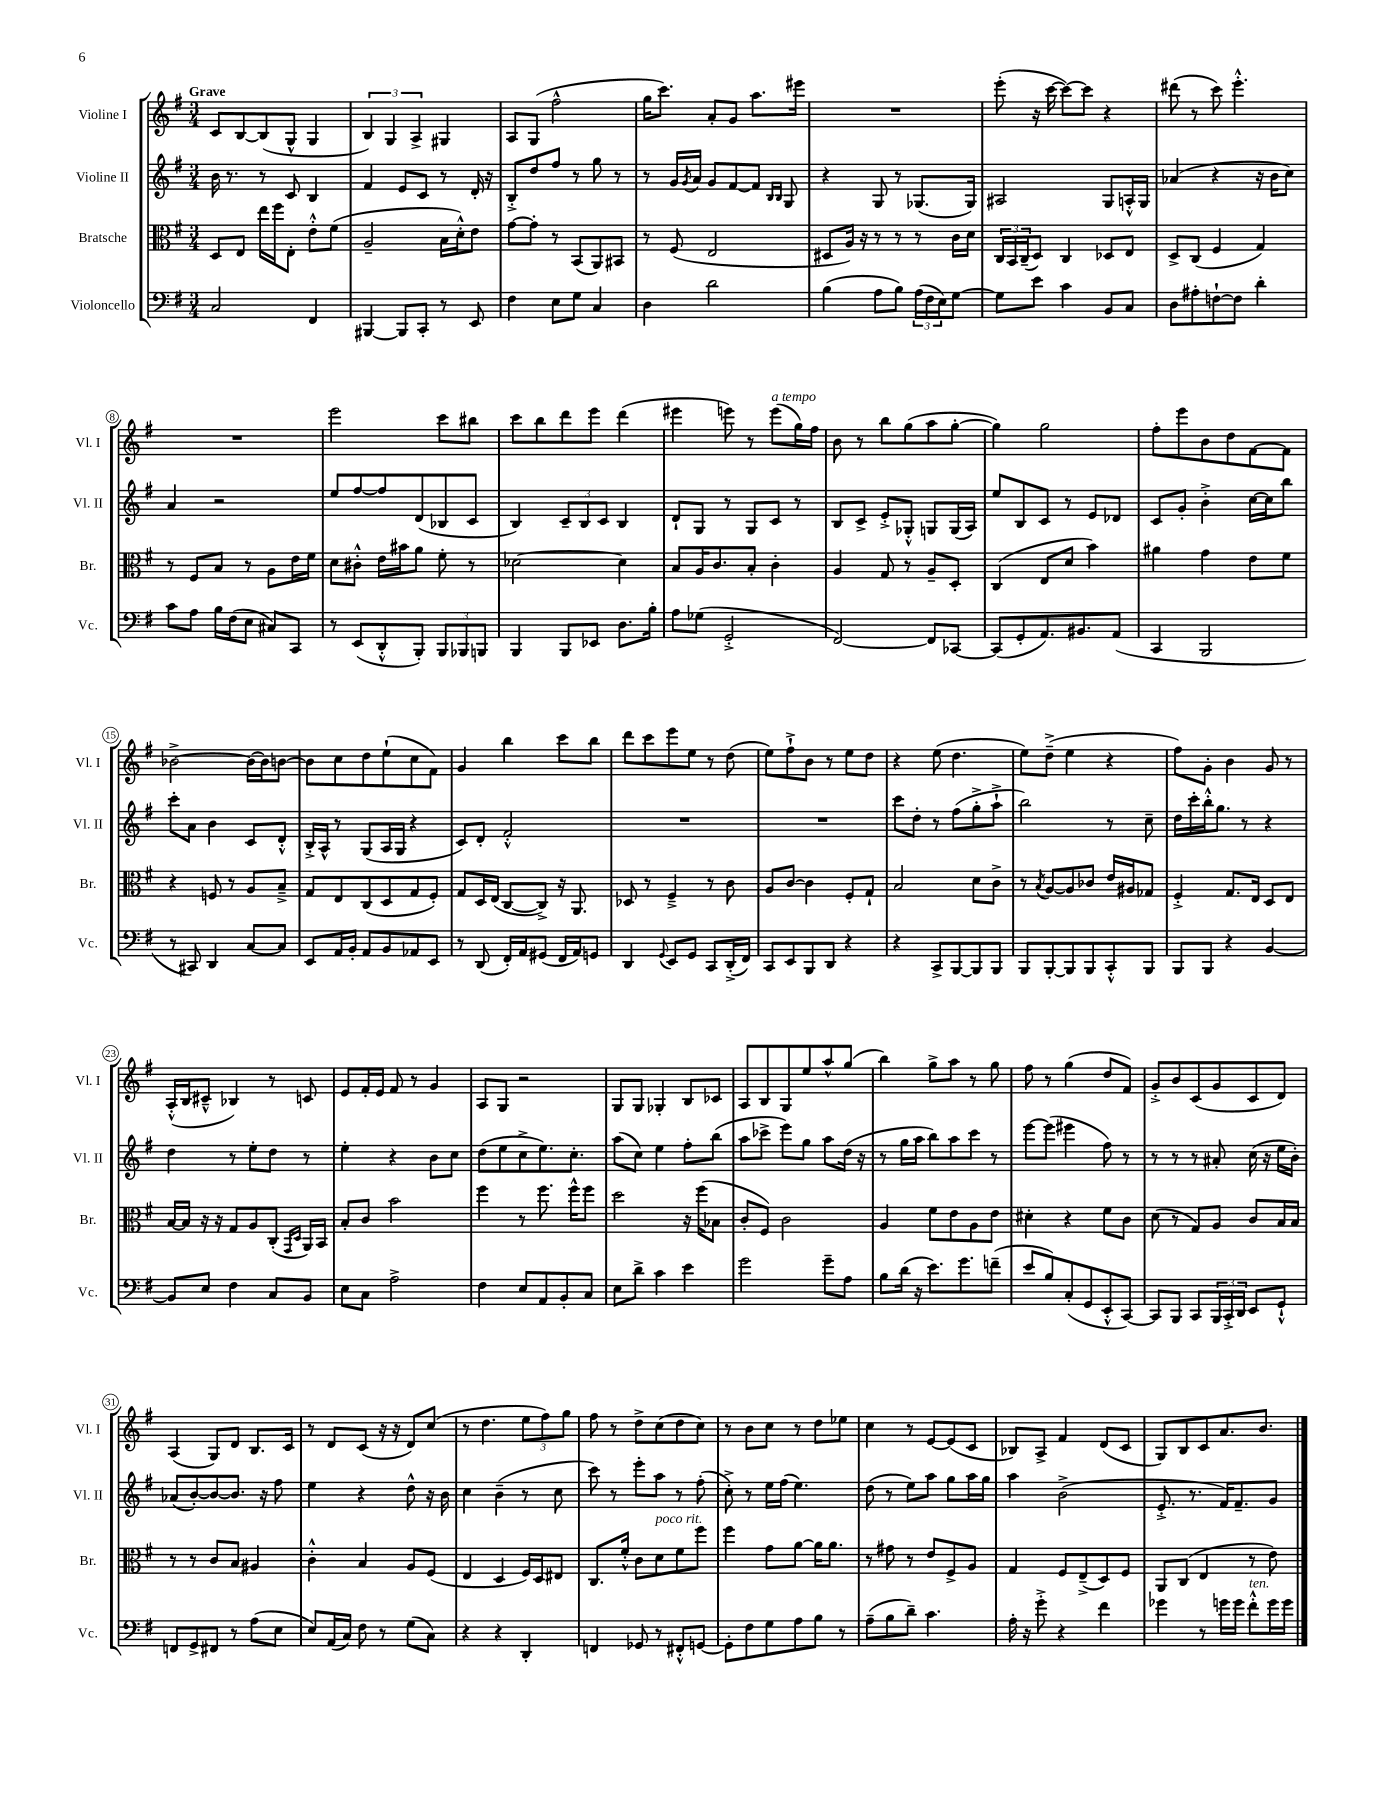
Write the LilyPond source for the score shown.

<<
\new StaffGroup <<
\new Staff = "s0" \with { instrumentName = "Violine I" shortInstrumentName = "Vl. I" } {
    \clef treble \key g \major \numericTimeSignature \time 3/4 \tempo "Grave"
    c'8 b8~ b8( g8-^ g4 |
    \tuplet 3/2 { b4) g4 a4-> } gis4 |
    a8 g8( fis''2-^ |
    g''16 c'''8.) a'8-. g'8 a''8. eis'''16 |
    R2. |
    e'''8-.( r16 c'''16~ c'''8~) c'''8 r4 |
    dis'''8( r8 c'''8) e'''4.-.-^ |
    R2. |
    e'''2 c'''8 bis''8 |
    c'''8 b''8 d'''8 e'''8 d'''4( |
    eis'''4 e'''8) r8 e'''8^\markup { \italic "a tempo" }( g''16) fis''16 |
    b'8 r8 b''8 g''8( a''8 g''8~-. |
    g''4) g''2 |
    fis''8-. e'''8 b'8 d''8 fis'8~ fis'8 |
    bes'2~-> bes'16~ bes'16 b'8~ |
    b'8 c''8 d''8 e''8-!( c''8 fis'8) |
    g'4 b''4 c'''8 b''8 |
    d'''8 c'''8 e'''8 e''8 r8 d''8( |
    e''8) fis''8-!-> b'8 r8 e''8 d''8 |
    r4 e''8( d''4. |
    e''8) d''8--->( e''4 r4 |
    fis''8) g'8-. b'4 g'8 r8 |
    a16-.-^( b16 cis'8---^ bes4) r8 c'8 |
    e'8 fis'16-. e'16 fis'8 r8 g'4 |
    a8 g8 r2 |
    g8 g8 ges4-. b8 ces'8 |
    a8 b8 g8 e''8 a''8-^ g''8( |
    b''4) g''8-> a''8 r8 g''8 |
    fis''8 r8 g''4( d''8 fis'8) |
    g'8-.-> b'8 c'8( g'8 c'8 d'8) |
    a4( g8) d'8 b8. c'16 |
    r8 d'8 c'8( r16 r16 d'8) c''8( |
    r8 d''4. \tuplet 3/2 { e''8 fis''8) g''8 } |
    fis''8 r8 d''8-> c''8( d''8 c''8) |
    r8 b'8 c''8 r8 d''8 ees''8 |
    c''4 r8 e'8~ e'8( c'8 |
    bes8) a8-> fis'4 d'8( c'8 |
    g8) b8 c'8 a'8. b'8. \bar "|." |
}
\new Staff = "s1" \with { instrumentName = "Violine II" shortInstrumentName = "Vl. II" } {
    \clef treble \key g \major \numericTimeSignature \time 3/4
    b'16 r8. r8 c'8 b4 |
    fis'4 e'8 c'8 r8 d'16-. r16 |
    b8-.-> d''8 fis''8 r8 g''8 r8 |
    r8 g'16 \acciaccatura { g'8 } a'16 g'8 fis'8~ fis'8 \grace { b16 b16 } g8 |
    r4 g8 r8 ges8.( ges16) |
    ais2 g8 a16-.-^ g16 |
    aes'4( r4 r16 b'16 c''8) |
    a'4 r2 |
    e''8 fis''8~ fis''8 d'8( bes8 c'8 |
    b4) \tuplet 3/2 { c'8-- b8 c'8 } b4 |
    d'8-! g8 r8 g8 c'8 r8 |
    b8 c'8-> e'8-.-> ges8-.-^ g8 g16( a16) |
    e''8 b8 c'8 r8 e'8 des'8 |
    c'8 g'8-. b'4-.-> c''16~ c''16 b''8 |
    c'''8-. a'8 b'4 c'8 d'8-.-^ |
    b16-.-> a16-^ r8 g8( a16 g16 r4 |
    c'8) d'8-. fis'2-.-^ |
    R2. |
    R2. |
    c'''8 d''8-. r8 fis''8( g''8-.-> a''8-!-> |
    b''2) r8 c''8-- |
    d''16 c'''16-. b''16-.-^ g''8. r8 r4 |
    d''4 r8 e''8-. d''8 r8 |
    e''4-. r4 b'8 c''8 |
    d''8( e''8 c''8-> e''8.) c''8.-. |
    a''8( c''8) e''4 fis''8-. b''8( |
    a''8 ces'''8-> e'''8) g''8 a''8 d''16( r16 |
    r8 g''16 a''16 b''8) a''8 c'''8 r8 |
    e'''8~ e'''8( eis'''4 fis''8) r8 |
    r8 r8 r8 ais'8-. c''16( r16 e''16 b'16-.) |
    aes'8( b'8~-.) b'8~ b'8. r16 fis''8 |
    e''4 r4 d''8-^ r16 b'16 |
    c''4 b'4--( r8 c''8 |
    c'''8) r8 e'''8-. a''8 r8 fis''8-.( |
    c''8-.->) r8 e''16 fis''16( e''4.) |
    d''8( r8 e''8) a''8 g''8 a''16 g''16 |
    a''4 b'2->( |
    e'8.-.-> r8. fis'16) fis'8.-- g'8 \bar "|." |
}
\new Staff = "s2" \with { instrumentName = "Bratsche" shortInstrumentName = "Br." } {
    \clef alto \key g \major \numericTimeSignature \time 3/4
    d8 e8 e''16 fis''16 e8-. e'8-.-^ fis'8( |
    a2-- b16 d'16-.-^) e'8 |
    g'8~ g'8-. r8 b,8( a,8) bis,8 |
    r8 fis8( e2 |
    dis8 a16) r16 r8 r8 r8 c'16 d'16 |
    \tuplet 3/2 { c16 b,16 c16--( } d8) c4 des8 e8 |
    d8-> c8( fis4 g4) |
    r8 fis8 b8 r8 a8 e'16 fis'16 |
    d'8 cis'8-.-^ e'16 bis'16 a'8 fis'8-. r8 |
    des'2~ des'4 |
    b8 a16 c'8. b8-. c'4-. |
    a4 g8 r8 a8-- d8-. |
    c4( e8 d'8 b'4) |
    ais'4 g'4 e'8 fis'8 |
    r4 f8 r8 a8 b8---> |
    g8 e8 c8( d8 g8 fis8-.) |
    g8 d16 e16( c8~ c8->) r16 a,8. |
    des8 r8 fis4---> r8 c'8 |
    a8 c'8~ c'4 fis8-. g8-! |
    b2 d'8 c'8-> |
    r8 \acciaccatura { b8 } a8~ a8 ces'8 e'16 ais16 ges8 |
    fis4-.-> g8. e16 d8 e8 |
    b16~ b16 r16 r16 g8 a8 c8-.( \grace { g,16 d16 } a,16) b,16 |
    b8-. c'8 b'2 |
    fis''4 r8 fis''8. fis''16-^ fis''8 |
    d''2 r16 fis''16( bes8 |
    c'8-. fis8) c'2 |
    a4 fis'8 e'8 a8 e'8 |
    dis'4-. r4 fis'8 c'8 |
    d'8( r8 g8) a8 c'8 b16 b16 |
    r8 r8 c'8 b8 ais4 |
    c'4-.-^ b4 a8 fis8( |
    e4 d4 fis16) d16 eis8 |
    c8. fis'16-.-^ c'8 d'8^\markup { \italic "poco rit." } fis'8 fis''8 |
    fis''4 g'8 a'8~ a'16 a'8. |
    r8 gis'8 r8 e'8 fis8-> a8 |
    g4 fis8 e8--->( d8) fis8 |
    a,8 c8( e4 r8 e'8) \bar "|." |
}
\new Staff = "s3" \with { instrumentName = "Violoncello" shortInstrumentName = "Vc." } {
    \clef bass \key g \major \numericTimeSignature \time 3/4
    c2 fis,4 |
    bis,,4~ bis,,8 c,8-. r8 e,8 |
    fis4 e8 g8 c4 |
    d4 d'2 |
    b4( a8 b8) \tuplet 3/2 { a16( fis16 e16) } g8~ |
    g8 e'8 c'4 b,8 c8 |
    d8 ais8-. f8~-! f8 d'4-. |
    c'8 a8 b16 fis16( e8 cis8) c,8 |
    r8 e,8( d,8-.-^ b,,8-.) \tuplet 3/2 { b,,8 bes,,8 b,,8 } |
    b,,4 b,,8 ees,8 d8. b16-. |
    a8 ges8( g,2-.-> |
    fis,2~) fis,8 ces,8~ |
    ces,8( g,8-. a,8.) bis,8. a,8( |
    c,4 b,,2 |
    r8 cis,8) d,4 c8~ c8 |
    e,8 a,16 b,16-. a,8 b,8 aes,8 e,8 |
    r8 d,8( fis,16-.) a,16 gis,8( fis,16 a,16) g,8 |
    d,4 \appoggiatura { g,8 } e,8 g,8 c,8 d,16-.->( fis,16) |
    c,8 e,8 b,,8 d,8 r4 |
    r4 c,8-> b,,8~ b,,8 b,,8 |
    b,,8 b,,8~-. b,,8 b,,8 c,8-.-^ b,,8 |
    b,,8 b,,8 r4 b,4~ |
    b,8 e8 fis4 c8 b,8 |
    e8 c8 a2-> |
    fis4 e8 a,8 b,8-. c8 |
    e8 d'8-> c'4 e'4 |
    g'2 g'8-- a8 |
    b8 d'16( r16 e'8.) g'8. f'8--( |
    e'8 b8) c8-.( g,8 e,8-.-^ c,8~) |
    c,8 b,,8 c,8 \tuplet 3/2 { b,,16 c,16-.-> d,16 } e,8 g,8-!-^ |
    f,8 g,8-> fis,8 r8 a8( e8 |
    e8) a,16( c16) fis8 r8 g8( c8) |
    r4 r4 d,4-. |
    f,4 ges,8 r8 fis,8-.-^ g,8~ |
    g,8-. fis8 g8 a8 b8 r8 |
    a8--( b8 d'8--) c'4. |
    a16-. r16 g'8-.-> r4 fis'4 |
    ges'4 r8 g'16 g'16 fis'8-.-^^\markup { \italic "ten." } g'16 g'16 \bar "|." |
}
>>
>>
\layout { \context { \Score \override BarNumber.stencil = #(make-stencil-circler 0.1 0.3 ly:text-interface::print) } }
